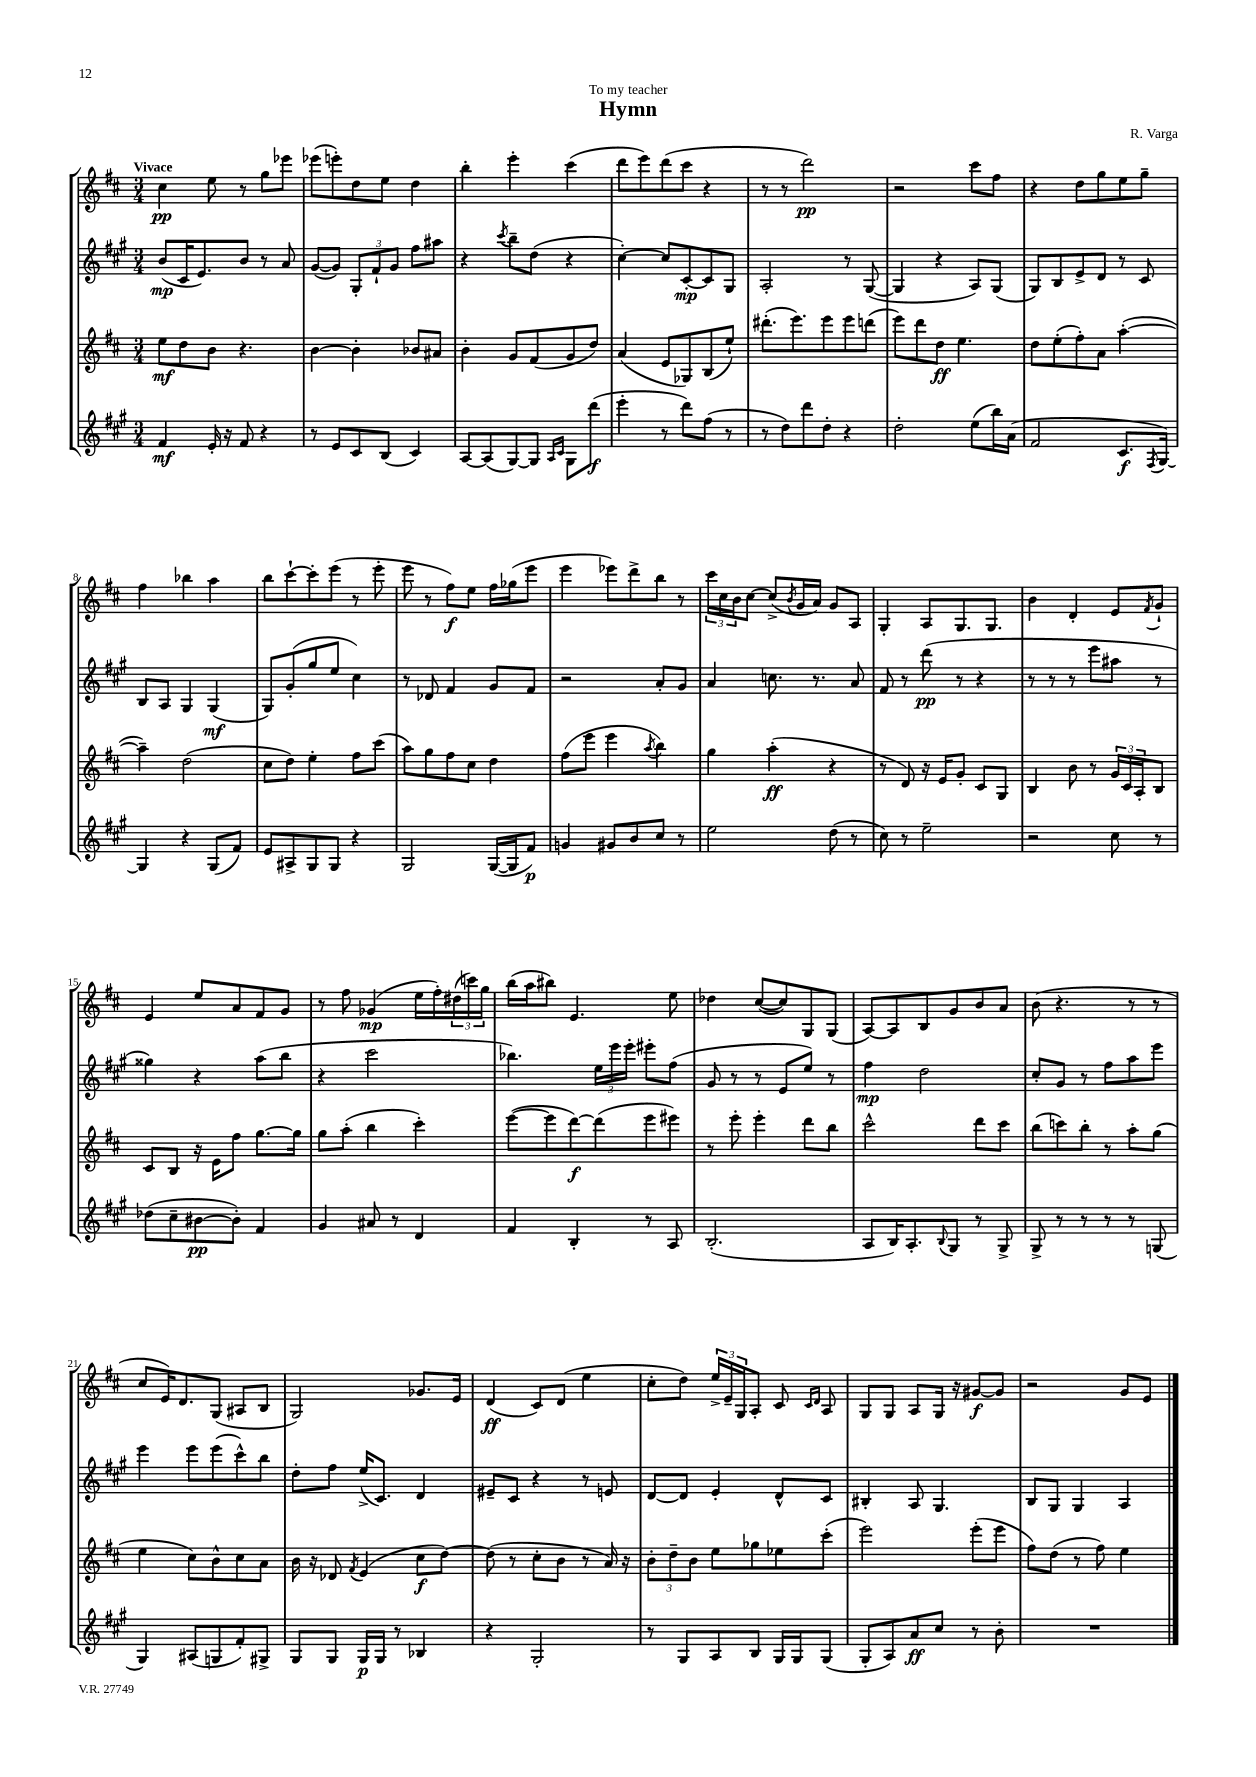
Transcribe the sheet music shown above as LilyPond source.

\header { title = "Hymn" composer = "R. Varga" dedication = "To my teacher" }
<<
\new StaffGroup <<
\new Staff = "s0" {
    \clef treble \key d \major \numericTimeSignature \time 3/4 \tempo "Vivace"
    cis''4\pp e''8 r8 g''8 ees'''8 |
    ees'''8( e'''8-.) d''8 e''8 d''4 |
    b''4-. e'''4-. cis'''4( |
    d'''8 e'''8) d'''8( cis'''8 r4 |
    r8 r8 d'''2\pp) |
    r2 cis'''8 fis''8 |
    r4 d''8 g''8 e''8 g''8-- |
    fis''4 bes''4 a''4 |
    b''8 cis'''8~-! cis'''8-. e'''8( r8 e'''8-. |
    e'''8 r8 fis''8\f) e''8 fis''16 ges''16( e'''8 |
    e'''4 ees'''8) d'''8-> b''8 r8 |
    \tuplet 3/2 { cis'''16 cis''16 b'16 } cis''8~ cis''8->( \acciaccatura { b'8 } g'16 a'16) g'8 a8 |
    g4-. a8 g8. g8. |
    b'4 d'4-. e'8 \acciaccatura { fis'8 } g'8-! |
    e'4 e''8 a'8 fis'8 g'8 |
    r8 fis''8 ges'4\mp( e''16 fis''16-.) \tuplet 3/2 { dis''16( c'''16) g''16 } |
    b''16( a''16 bis''8) e'4. e''8 |
    des''4 cis''8~( cis''8) g8 g8( |
    a8~) a8 b8 g'8 b'8 a'8 |
    b'8( r4. r8 r8 |
    cis''8 e'16) d'8. g8( ais8 b8 |
    g2) ges'8. e'16 |
    d'4\ff( cis'8) d'8( e''4 |
    cis''8-. d''8) \tuplet 3/2 { e''16-> e'16-- g16 } a8-. cis'8 \grace { cis'16 d'16 } a8 |
    g8 g8 a8 g16 r16 gis'8~\f gis'8 |
    r2 g'8 e'8 \bar "|." |
}
\new Staff = "s1" {
    \clef treble \key a \major \numericTimeSignature \time 3/4
    b'8\mp( cis'16 e'8.) b'8 r8 a'8 |
    gis'8~( gis'8) \tuplet 3/2 { gis8-. fis'8-! gis'8 } fis''8 ais''8 |
    r4 \acciaccatura { cis'''8 } b''8-- d''8( r4 |
    cis''4~-.) cis''8 cis'8~-.\mp cis'8 gis8 |
    a2-. r8 gis8~( |
    gis4 r4 a8) gis8( |
    gis8) b8 e'8-> d'8 r8 cis'8 |
    b8 a8 gis4 gis4\mf( |
    gis8) gis'8-.( gis''8 e''8 cis''4) |
    r8 des'8 fis'4 gis'8 fis'8 |
    r2 a'8-. gis'8 |
    a'4 c''8. r8. a'8 |
    fis'8 r8 d'''8\pp( r8 r4 |
    r8 r8 r8 e'''8 ais''8 r8 |
    gisis''4) r4 a''8( b''8 |
    r4 cis'''2 |
    bes''4.) \tuplet 3/2 { e''16 e'''16 e'''16-. } eis'''8-. fis''8( |
    gis'8 r8 r8 e'8 e''8) r8 |
    fis''4\mp d''2 |
    cis''8-. gis'8 r8 fis''8 a''8 e'''8 |
    e'''4 e'''8 e'''8( cis'''8-^) b''8 |
    d''8-. fis''8 e''16->( cis'8.) d'4 |
    eis'8-- cis'8 r4 r8 e'8 |
    d'8~ d'8 e'4-. d'8-^ cis'8 |
    bis4-. a8 gis4. |
    b8 gis8 gis4 a4 \bar "|." |
}
\new Staff = "s2" {
    \clef treble \key d \major \numericTimeSignature \time 3/4
    e''8\mf d''8 b'8 r4. |
    b'4~ b'4-. bes'8 ais'8 |
    b'4-. g'8 fis'8( g'8 d''8) |
    a'4( e'8 ges8) b8( e''8-!) |
    dis'''8.-.( e'''8.) e'''8 e'''8 d'''8( |
    e'''8) d'''8 d''8\ff e''4. |
    d''8 e''8-.( fis''8-.) a'8 a''4~-.( |
    a''4--) d''2( |
    cis''8 d''8) e''4-. fis''8 cis'''8( |
    a''8) g''8 fis''8 cis''8 d''4 |
    fis''8( e'''8 e'''4 \acciaccatura { a''8 } b''4) |
    g''4 a''4-.\ff( r4 |
    r8 d'8) r16 e'16 g'8-. cis'8 g8 |
    b4 b'8 r8 \tuplet 3/2 { g'16 cis'16 a16-. } b8 |
    cis'8 b8 r16 e'16 fis''8 g''8.~ g''16 |
    g''8 a''8-.( b''4 cis'''4-.) |
    e'''8~( e'''8 d'''8~\f) d'''8( e'''8 eis'''8) |
    r8 e'''8-. e'''4-. d'''8 b''8 |
    cis'''2-^ d'''8 cis'''8 |
    b''8( c'''8) b''8-. r8 a''8-. g''8( |
    e''4 cis''8) b'8-^ cis''8 a'8 |
    b'16 r16 des'8 \acciaccatura { fis'8 } e'4( cis''8\f d''8~) |
    d''8( r8 cis''8-. b'8 r8 a'16) r16 |
    \tuplet 3/2 { b'8-. d''8-- b'8 } e''8 ges''8 ees''8 cis'''8-.( |
    e'''2) e'''8-.( e'''8 |
    fis''8) d''8( r8 fis''8) e''4 \bar "|." |
}
\new Staff = "s3" {
    \clef treble \key a \major \numericTimeSignature \time 3/4
    fis'4\mf e'16-. r16 fis'8 r4 |
    r8 e'8 cis'8 b8( cis'4) |
    a8~ a8( gis8~) gis8 \grace { a16 cis'16 } gis8 d'''8\f( |
    e'''4-. r8 d'''8) fis''8( r8 |
    r8 d''8) d'''8 d''8-. r4 |
    d''2-. e''8( b''16) a'16( |
    fis'2 cis'8.\f \acciaccatura { fis8 } gis16~) |
    gis4 r4 gis8( fis'8) |
    e'8 ais8-> gis8 gis8 r4 |
    gis2 gis16~( gis16 fis'8\p) |
    g'4 gis'8 b'8 cis''8 r8 |
    e''2 d''8( r8 |
    cis''8) r8 e''2-- |
    r2 cis''8 r8 |
    des''8( cis''8-- bis'8~\pp bis'8-.) fis'4 |
    gis'4 ais'8 r8 d'4 |
    fis'4 b4-. r8 a8 |
    b2.-.( |
    a8 b16) a8.-. \appoggiatura { b8 } gis8 r8 gis8-> |
    gis8-> r8 r8 r8 r8 g8( |
    gis4) ais8( g8 fis'8-.) gis8-> |
    gis8 gis8 gis16\p gis16 r8 bes4 |
    r4 gis2-. |
    r8 gis8 a8 b8 gis16 gis16 gis8( |
    gis8-. a8) a'8\ff cis''8 r8 b'8-. |
    R2. \bar "|." |
}
>>
>>
